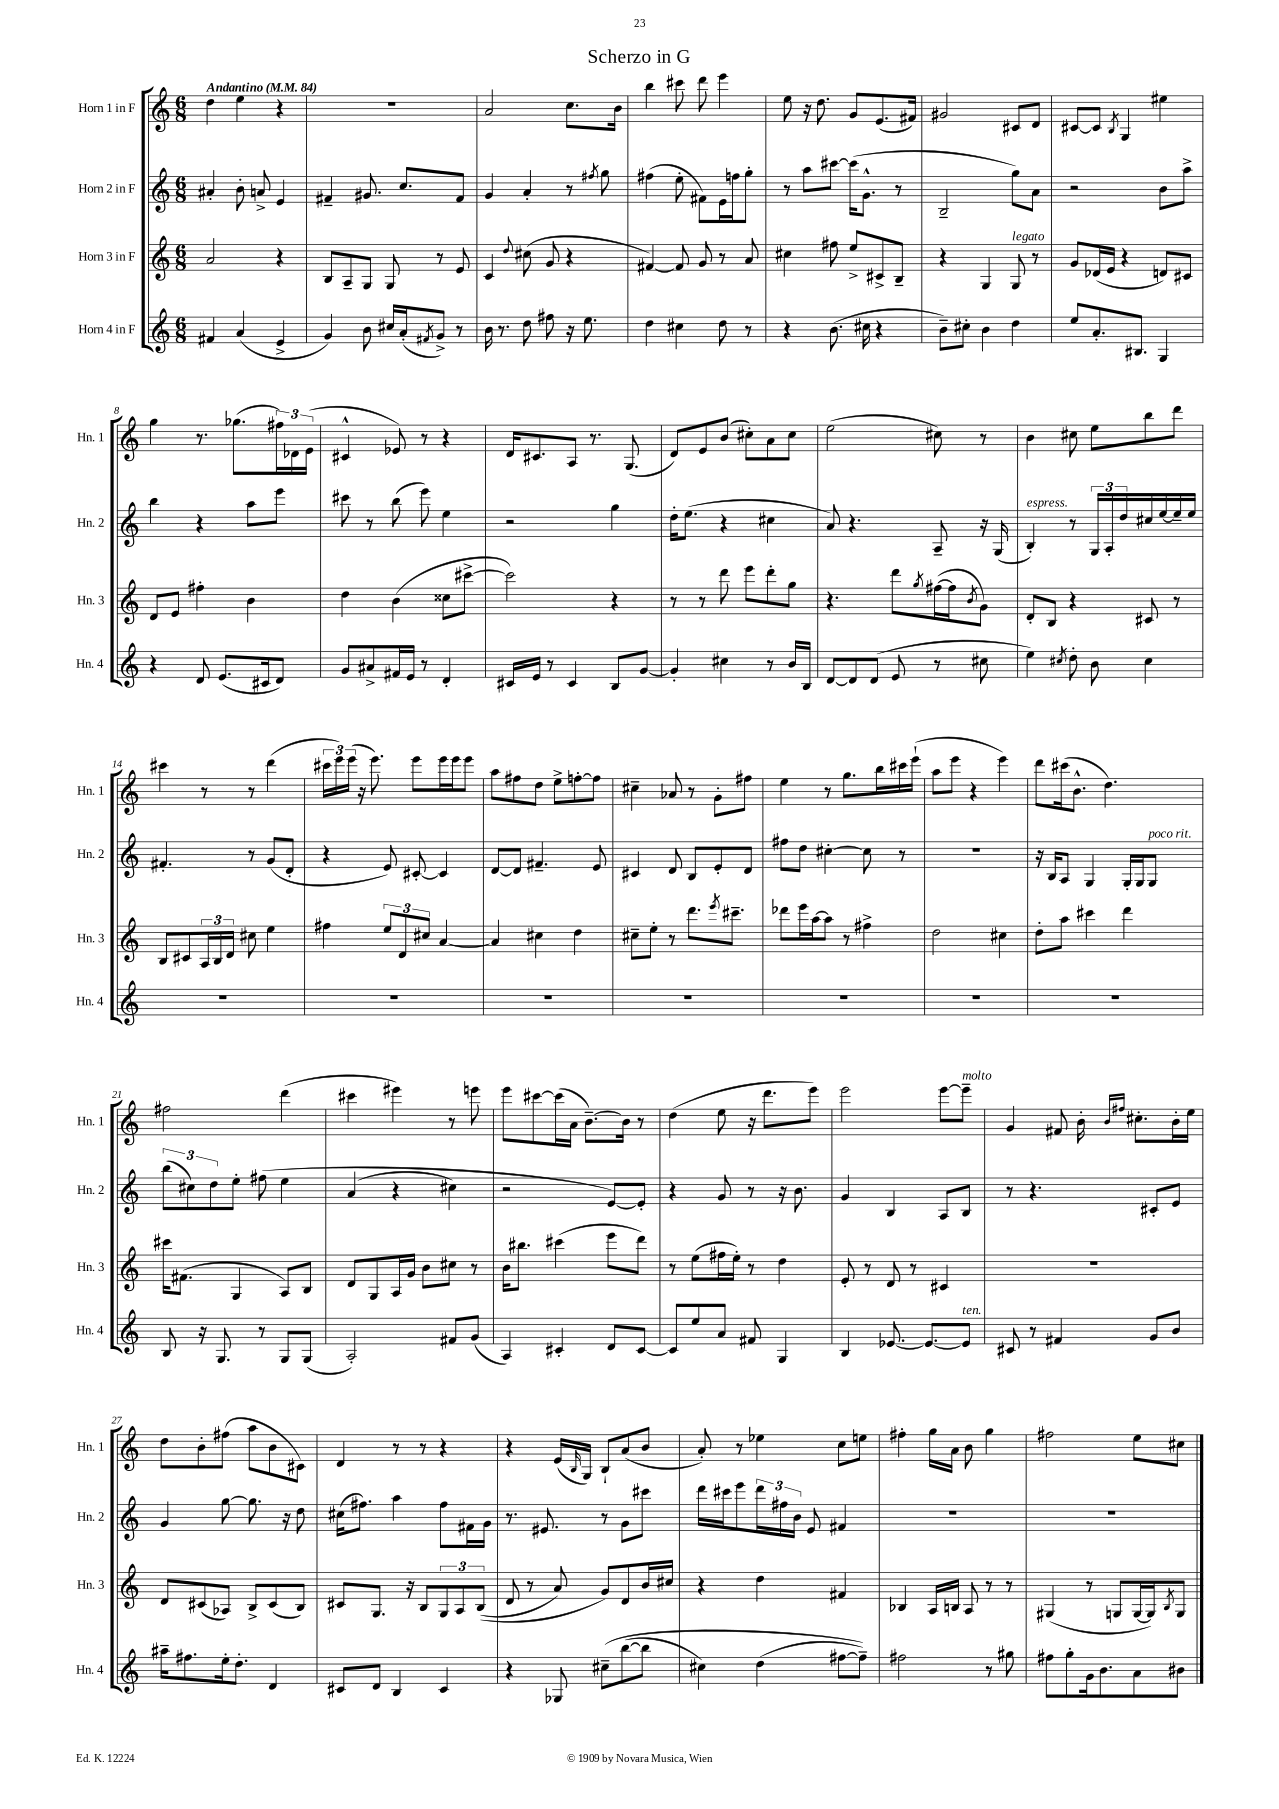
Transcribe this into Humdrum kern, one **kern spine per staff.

**kern	**kern	**kern	**kern
*staff4	*staff3	*staff2	*staff1
*clefG2	*clefG2	*clefG2	*clefG2
*k[]	*k[]	*k[]	*k[]
*M6/8	*M6/8	*M6/8	*M6/8
*MM84	*MM84	*MM84	*MM84
4f#	2a	4a#'	4dd
(4a	.	8b'	4ee
.	.	8a^	.
4e^	4r	4e	4r
=	=	=	=
4g)	8B	4f#~	2.r
.	8A~	.	.
8b	8G	8.g#	.
16cc#	8G	.	.
(16a'	.	8.cc	.
8qf#	.	.	.
8g^)	8r	.	.
8r	8e	8f#	.
=	=	=	=
16b	4c	4g	2a
8.r	.	.	.
.	8qqdd	.	.
8dd	(8cc#	4a'	.
8ff#	8g	.	.
16r	4r	8r	8.cc
8.ee	.	.	.
.	.	8qff#	.
.	.	8gg	.
.	.	.	16b
=	=	=	=
4dd	[4f#)	(4ff#	4bb
4cc#	8f#]	8ee'	8ccc#
.	8g	8f#)	8ddd
8dd	8r	16e	4eee
.	.	16ff	.
8r	8a	8gg'	.
=	=	=	=
4r	4cc#	8r	8ee
.	.	8aa	16r
.	.	.	8.dd
(8.b	8ff#	[8ccc#	.
.	8ee^	(16ccc#]	8g
16cc#	.	8.g^^	.
4r	8c#^	.	(8.e
.	8B~	8r	.
.	.	.	16f#)
=	=	=	=
8b~)	4r	2B~	2g#
8cc#'	.	.	.
4b	4G	.	.
4dd	8G	8gg)	8c#
.	8r	8a	8d
=	=	=	=
8ee	8g	2r	[8c#
8.a'	(16d-	.	8c#]
.	16e	.	.
.	.	.	8qB
.	4r	.	4G
8.B#	.	.	.
4G	8d)	8b	4ee#
.	8c#	8aa^	.
=	=	=	=
4r	8d	4bb	4gg
.	8e	.	.
8d	4ff#'	4r	8.r
(8.e	.	.	.
.	.	.	(8.gg-
.	4b	8aa	.
16c#	.	.	.
8d)	.	8eee	24ff#)
.	.	.	24d-
.	.	.	(24e
=	=	=	=
8g	4dd	8ccc#	4c#^^
8a#^	.	8r	.
16f#	(4b	(8bb	8e-)
16e	.	.	.
8r	.	8eee)	8r
4d'	8cc##	4ee	4r
.	[8ccc#^	.	.
=	=	=	=
16c#	2ccc#])	2r	16d
16e	.	.	8.c#
8r	.	.	.
4c#	.	.	8A
.	.	.	8.r
8B	4r	4gg	.
.	.	.	(8.G
[8g	.	.	.
=	=	=	=
4g']	8r	16dd'	8d)
.	.	(8.ee	.
.	8r	.	8e
4cc#	8ddd	4r	(8b
.	8eee	.	8cc#')
8r	8ddd'	4cc#	8a
16b	8gg	.	8cc#
16B	.	.	.
=	=	=	=
[8d	4.r	8a)	(2ee
8d]	.	4.r	.
(8d	.	.	.
8e	8ddd	.	.
.	8qgg	.	.
8r	([16ff#	8A~	8cc#)
.	16ff#]	.	.
.	8qb	.	.
8cc#	8g)	16r	8r
.	.	(16G	.
=	=	=	=
4ee)	8d'	4B')	4b
.	8B	.	.
8qcc#	.	.	.
8dd'	4r	8r	8cc#
8b	.	24G	8ee
.	.	24A'	.
.	.	24dd	.
4cc#	8c#	16cc#	8bb
.	.	[16ee	.
.	8r	16ee~]	8ddd
.	.	16ee	.
=	=	=	=
2.r	8B	4.f#'	4ccc#
.	8c#	.	.
.	24A	.	8r
.	24B	.	.
.	24d	.	.
.	8cc#	8r	8r
.	4ee	(8g	(4ddd
.	.	8d'	.
=	=	=	=
2.r	4ff#	4r	24ccc#
.	.	.	24eee)
.	.	.	(24eee
.	.	.	16r
.	.	.	8.eee)
.	12ee	8e)	.
.	12d	.	.
.	.	[8c#'	8eee
.	12cc#	.	.
.	[4a	4c#]	16eee
.	.	.	16eee
.	.	.	8eee
=	=	=	=
2.r	4a]	[8d	8aa
.	.	8d]	8ff#
.	4cc#	4.f#~	8dd
.	.	.	8ee^
.	4dd	.	[8ff'
.	.	8e	8ff]
=	=	=	=
2.r	8cc#~	4c#	4cc#~
.	8ee'	.	.
.	8r	8d	8a-
.	8.ddd	8B	8r
.	.	8e'	8g'
.	8qeee	.	.
.	8.ccc#~	.	.
.	.	8d	8ff#
=	=	=	=
2.r	8ddd-	8ff#	4ee
.	16eee	8dd	.
.	[16aa	.	.
.	8aa]	[4cc#'	8r
.	8r	.	8.gg
.	4ff#^	8cc#]	.
.	.	.	16bb
.	.	8r	16ccc#
.	.	.	(16eee`
=	=	=	=
2.r	2dd	2.r	8aa
.	.	.	8eee
.	.	.	4r
.	4cc#	.	4eee)
=	=	=	=
2.r	8dd'	16r	8ddd
.	.	16B	.
.	8aa	8A	(16ccc#
.	.	.	8.b^^
.	4ccc#	4G	.
.	.	.	4.dd)
.	4ddd	16G'	.
.	.	16G	.
.	.	8G	.
=	=	=	=
8B	16ccc#	(12bb	2ff#
.	(8.f#	.	.
.	.	12cc#)	.
16r	.	.	.
.	.	12dd	.
8.G	.	.	.
.	4G	8ee'	.
8r	.	&(8ff#	.
8G	8A)	4ee	(4ddd
(8G	8B	.	.
=	=	=	=
2A')	8d	(4a	4ccc#
.	8G	.	.
.	16A	4r	4eee#)
.	16g	.	.
.	8b	.	.
8f#	8cc#	4cc#)	8r
(8g	8r	.	8eee
=	=	=	=
4A)	16b	2r	8eee
.	8.bb#	.	.
.	.	.	[8ccc#
4c#'	(4ccc#	.	(16ccc#]
.	.	.	16a
.	.	.	[8.b~)
8d	8eee	[8e&)	.
.	.	.	16b]
[8c#	8ddd)	8e']	8r
=	=	=	=
8c#]	8r	4r	(4dd
8ee	(8ee	.	.
8a	16ff#	8g	8ee
.	16ee')	.	.
8f#	8r	8r	16r
.	.	.	8.ddd
4G	4dd	16r	.
.	.	8.b	.
.	.	.	8eee)
=	=	=	=
4B	8e'	4g	2eee
.	8r	.	.
[8.e-	8d	4B	.
.	8r	.	.
8.e-_	.	.	.
.	4c#	8A	[8eee
8e-]	.	8B	8eee~]
=	=	=	=
8c#	2.r	8r	4g
8r	.	4.r	.
4f#	.	.	8f#
.	.	.	16b'
.	.	.	16qqb
.	.	.	16qqff#
.	.	.	8.cc#'
8g	.	8c#'	.
8b	.	8e	16b'
.	.	.	16ee
=	=	=	=
16aa#~	8d	4g	8dd
8.ff#	.	.	.
.	(8c#	.	8b'
16ee'	8A-)	[8gg	(8ff#
8.dd'	.	.	.
.	8B^	8.gg]	8aa
4d	(8c#	.	8b
.	.	16r	.
.	8B)	8dd	8c#)
=	=	=	=
8c#	8c#	(16cc#	4d
.	.	8.ff#)	.
8d	8.G	.	.
4B	.	4aa	8r
.	16r	.	.
.	8B	.	8r
4c#	12G	8ff#	4r
.	12A	.	.
.	.	16f#	.
.	&((12B	.	.
.	.	16g	.
=	=	=	=
4r	8d	8.r	4r
.	8r	.	.
.	.	8.e#	.
8G-	8a)	.	(16e
.	.	.	16qqB
.	.	.	16G)
&(8cc#~	8g&)	8r	8B`
([8bb	8d	8g	(8a
8bb]	16b	8ccc#	8b
.	16cc#	.	.
=	=	=	=
4cc#)	4r	16ddd	8a')
.	.	16ccc#	.
.	.	8eee	8r
(4dd	4dd	24ddd	4ee-
.	.	24ff#	.
.	.	24b	.
.	.	8e	.
[8ff#	4f#	4f#	8cc
8ff#~])&)	.	.	8ee
=	=	=	=
2ff#	4B-	2.r	4ff#'
.	16A	.	16gg
.	16B	.	16a
.	8A	.	8b
8r	8r	.	4gg
8gg#	8r	.	.
=	=	=	=
8ff#	(4G#	2.r	2ff#
8gg'	.	.	.
16g	8r	.	.
8.b	.	.	.
.	8G	.	.
8a	[16G	.	8ee
.	16G])	.	.
.	8qB	.	.
8b#	8G	.	8cc#
==	==	==	==
*-	*-	*-	*-
